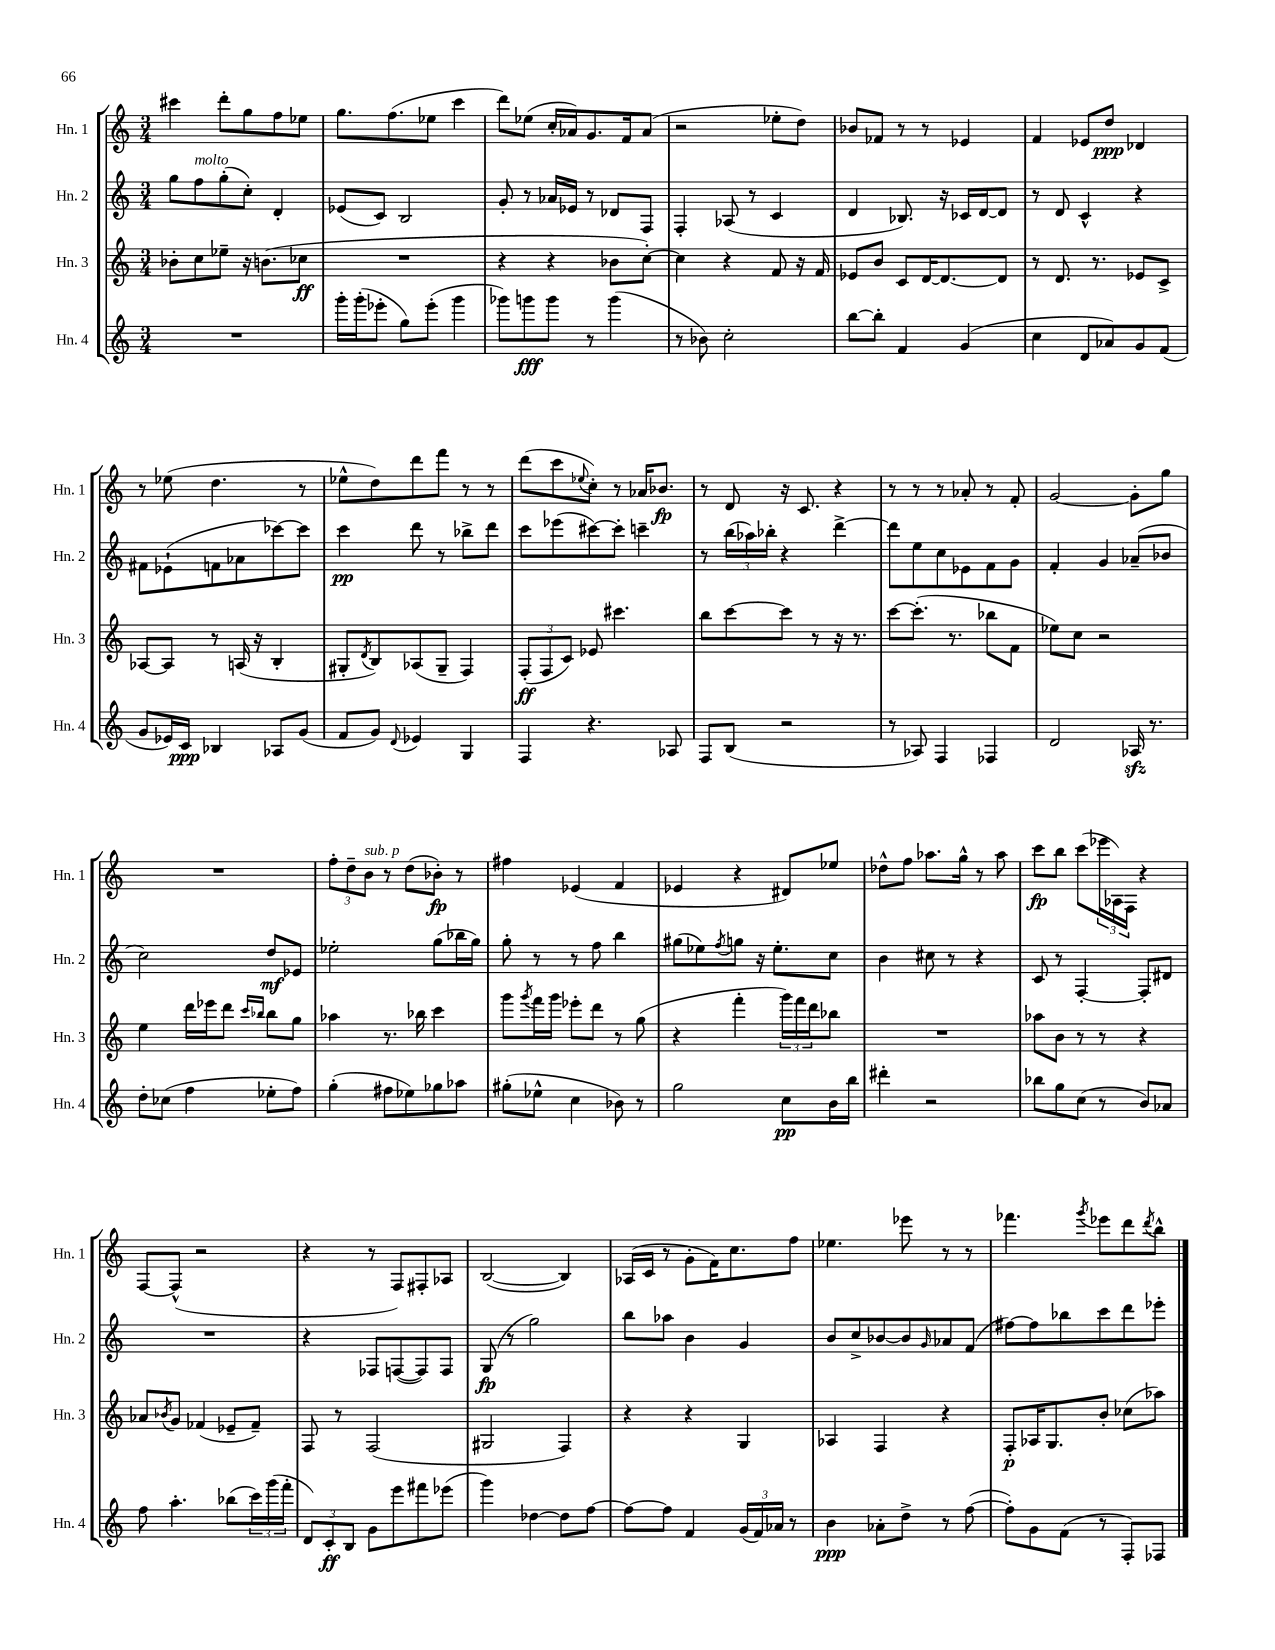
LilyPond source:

<<
\new StaffGroup <<
\new Staff = "s0" \with { instrumentName = "Hn. 1" shortInstrumentName = "Hn. 1" } {
    \clef treble \key c \major \numericTimeSignature \time 3/4
    cis'''4 d'''8-. g''8 f''8 ees''8 |
    g''8. f''8.( ees''8 c'''4 |
    d'''8) ees''8( c''16-. aes'16) g'8. f'16 aes'8( |
    r2 ees''8-. d''8) |
    bes'8 fes'8 r8 r8 ees'4 |
    f'4 ees'8 d''8\ppp des'4 |
    r8 ees''8( d''4. r8 |
    ees''8-^ d''8) d'''8 f'''8 r8 r8 |
    d'''8( c'''8 \appoggiatura { ees''8 } c''8-.) r8 aes'16 bes'8.\fp |
    r8 d'8 r16 c'8. r4 |
    r8 r8 r8 aes'8-. r8 f'8-. |
    g'2~ g'8-. g''8 |
    R2. |
    \tuplet 3/2 { f''8-. d''8-- b'8^\markup { \italic "sub. p" } } r8 d''8( bes'8-.\fp) r8 |
    fis''4 ees'4( f'4 |
    ees'4 r4 dis'8) ees''8 |
    des''8-^ f''8 aes''8. g''16-^ r8 aes''8 |
    c'''8\fp b''8 c'''8( \tuplet 3/2 { ees'''16 aes16) f16 } r4 |
    f8~ f8-^( r2 |
    r4 r8 f8) fis8-. aes8 |
    b2~( b4) |
    aes16( c'16 r8 g'8-. f'16) c''8. f''8 |
    ees''4. ees'''8 r8 r8 |
    fes'''4. \acciaccatura { g'''8 } ees'''8 d'''8 \acciaccatura { d'''8 } b''8-^ \bar "|." |
}
\new Staff = "s1" \with { instrumentName = "Hn. 2" shortInstrumentName = "Hn. 2" } {
    \clef treble \key c \major \numericTimeSignature \time 3/4
    g''8 f''8^\markup { \italic "molto" } g''8-.( c''8-.) d'4-. |
    ees'8( c'8) b2 |
    g'8-. r8 aes'16 ees'16 r8 des'8 f8 |
    f4-. aes8( r8 c'4 |
    d'4 bes8.) r16 ces'16 d'16~ d'8 |
    r8 d'8 c'4-^ r4 |
    fis'8 ees'8-!( f'8 aes'8 ces'''8~) ces'''8 |
    c'''4\pp d'''8 r8 bes''8-> d'''8 |
    c'''8 ees'''8( cis'''8~) cis'''8-. c'''4-- |
    r8 \tuplet 3/2 { b''16( aes''16) bes''16-. } r4 d'''4~-> |
    d'''8 e''8 c''8 ees'8 f'8 g'8 |
    f'4-. g'4 aes'8--( bes'8 |
    c''2) d''8\mf ees'8 |
    ees''2-. g''8( bes''16 g''16) |
    g''8-. r8 r8 f''8 b''4 |
    gis''8( ees''8) \acciaccatura { f''8 } g''8 r16 ees''8.-. c''8 |
    b'4 cis''8 r8 r4 |
    c'8 r8 f4~-. f8-. dis'8 |
    R2. |
    r4 fes8 f8~( f8) f8 |
    g8\fp( r8 g''2) |
    b''8 aes''8 b'4 g'4 |
    b'8 c''8-> bes'8~ bes'8 \grace { g'16 } aes'8 f'8( |
    fis''8~) fis''8 bes''8 c'''8 d'''8 ees'''8-. \bar "|." |
}
\new Staff = "s2" \with { instrumentName = "Hn. 3" shortInstrumentName = "Hn. 3" } {
    \clef treble \key c \major \numericTimeSignature \time 3/4
    bes'8-. c''8 ees''8-- r16 b'8.( ces''8\ff |
    R2. |
    r4 r4 bes'8 c''8~-.) |
    c''4 r4 f'8 r16 f'16 |
    ees'8 b'8 c'8 d'16~ d'8.~ d'8 |
    r8 d'8. r8. ees'8 c'8-> |
    aes8~ aes8 r8 a16( r16 b4-. |
    gis8-. \acciaccatura { d'8 } b8) aes8( gis8-- f4) |
    \tuplet 3/2 { f8-.\ff( f8 c'8) } ees'8 cis'''4. |
    b''8 c'''8~ c'''8 r8 r16 r8. |
    c'''8~ c'''8.-.( r8. bes''8 f'8 |
    ees''8) c''8 r2 |
    e''4 d'''16 ees'''16 d'''8 \grace { c'''16 bes''16 } bes''8 g''8 |
    aes''4 r8. bes''16 c'''4 |
    g'''8 \acciaccatura { g'''8 } f'''16 g'''16 ees'''8-. d'''8 r8 g''8( |
    r4 f'''4-. \tuplet 3/2 { g'''16) f'''16 d'''16 } bes''8 |
    R2. |
    aes''8 b'8 r8 r8 r4 |
    aes'8 \acciaccatura { bes'8 } g'8 fes'4( ees'8-- fes'8--) |
    f8 r8 f2( |
    gis2 f4) |
    r4 r4 g4 |
    aes4 f4 r4 |
    f8-.\p aes16 g8. b'8-. ces''8( aes''8) \bar "|." |
}
\new Staff = "s3" \with { instrumentName = "Hn. 4" shortInstrumentName = "Hn. 4" } {
    \clef treble \key c \major \numericTimeSignature \time 3/4
    R2. |
    g'''16-. g'''16-.( ees'''8-. g''8) ees'''8-.( g'''4 |
    ges'''8) g'''8\fff g'''8 r8 g'''4( |
    r8 bes'8) c''2-. |
    b''8~ b''8-. f'4 g'4( |
    c''4 d'8 aes'8) g'8 f'8( |
    g'8 ees'16) c'16\ppp bes4 aes8 g'8( |
    f'8 g'8) \appoggiatura { d'8 } ees'4 g4 |
    f4 r4. aes8 |
    f8 b8( r2 |
    r8 aes8) f4 fes4 |
    d'2 aes16\sfz r8. |
    d''8-. ces''8( f''4 ees''8-. f''8) |
    g''4-.( fis''8 ees''8) ges''8 aes''8 |
    gis''8-.( ees''8-^ c''4 bes'8) r8 |
    g''2 c''8\pp b'16 b''16 |
    dis'''4-. r2 |
    bes''8 g''8 c''8( r8 b'8) aes'8 |
    f''8 a''4.-. bes''8( \tuplet 3/2 { c'''16) g'''16( f'''16-. } |
    \tuplet 3/2 { d'8) c'8-.\ff b8 } g'8 e'''8 fis'''8 ees'''8( |
    g'''4) des''4~ des''8 f''8~ |
    f''8~ f''8 f'4 \tuplet 3/2 { g'16( f'16) aes'16 } r8 |
    b'4\ppp aes'8-. d''8-> r8 f''8~( |
    f''8-.) g'8 f'8( r8 f8-.) fes8 \bar "|." |
}
>>
>>
\layout { \context { \Score \remove "Bar_number_engraver" } }
